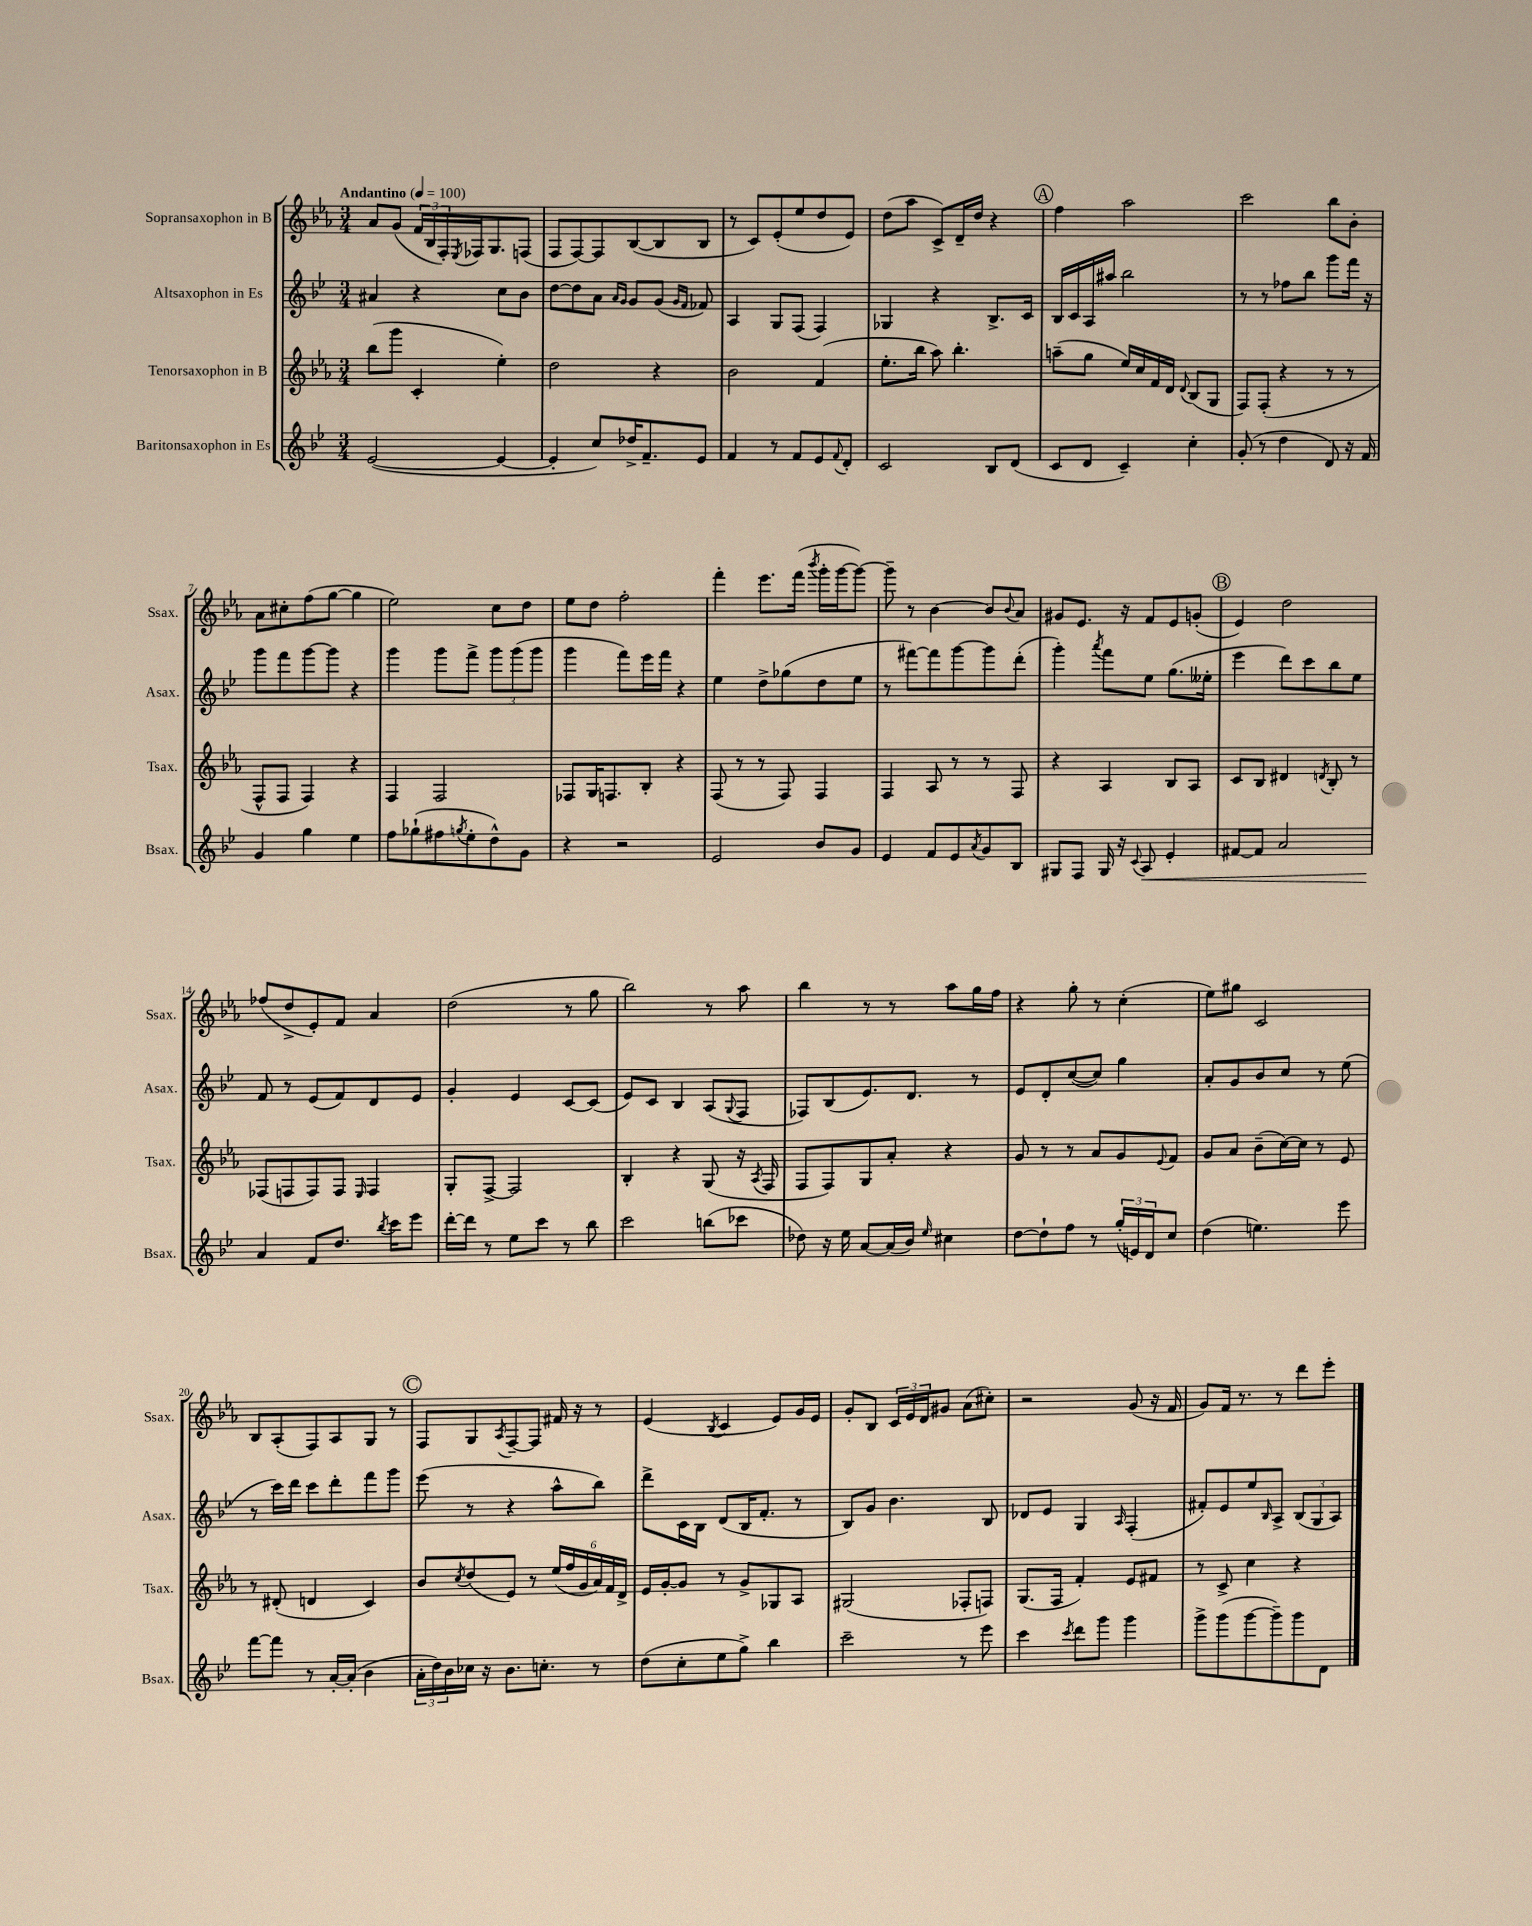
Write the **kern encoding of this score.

**kern	**kern	**kern	**kern
*staff4	*staff3	*staff2	*staff1
*clefG2	*clefG2	*clefG2	*clefG2
*k[b-e-]	*k[b-e-a-]	*k[b-e-]	*k[b-e-a-]
*M3/4	*M3/4	*M3/4	*M3/4
*MM100	*MM100	*MM100	*MM100
([2e-	(8bb-	4a#	8a-
.	8ggg	.	(8g
.	4c'	4r	24f
.	.	.	24B-
.	.	.	24F')
.	.	.	8qE-
.	.	.	16F-
.	.	.	8.G
4e-_	4ee-')	8cc	.
.	.	8b-	(8F
=	=	=	=
4e-']	2dd	[8dd	8F
.	.	8dd]	[8F)
8cc)	.	8a	8F]
.	.	16qqa	.
.	.	16qqg	.
16dd-^	.	8g	([8B-
8.f~	.	.	.
.	4r	(8g	8B-]
.	.	16qqg	.
.	.	16qqf	.
8e-	.	8f-)	8B-
=	=	=	=
4f	2b-	4A	8r
.	.	.	8c)
8r	.	8G	(8e-'
8f	.	(8F	8ee-
8e-	(4f	4F)	8dd
8qqf	.	.	.
8d'	.	.	8e-)
=	=	=	=
2c	8.ee-'	4G-	(8dd
.	.	.	8aa-
.	16bb-	.	.
.	8aa-)	4r	8c^)
.	4.bb-'	.	16d~
.	.	.	16dd
8B-	.	8.B-^	4r
(8d	.	.	.
.	.	16c	.
=	=	=	=
8c	(8aa~	16B-	4ff
.	.	16c	.
8d	8gg	16A	.
.	.	16aa#	.
4c~)	16ee-)	2bb-	2aa-
.	16cc	.	.
.	16f	.	.
.	16d	.	.
.	8qqd	.	.
4cc'	(8B-	.	.
.	8G	.	.
=	=	=	=
(8g'	8F)	8r	2ccc
8r	(8F'	8r	.
4dd	4r	8ff-	.
.	.	8bb-	.
8d)	8r	8ggg	8bb-
16r	8r	16fff	8b-'
16f	.	16r	.
=	=	=	=
4g	8F^^	8ggg	8a-
.	8F	8fff	8cc#'
4gg	4F)	[8ggg	(8ff
.	.	8ggg]	[8gg
4ee-	4r	4r	4gg]
=	=	=	=
8ff	4F	4ggg	2ee-)
(8gg-`	.	.	.
8ff#	2F	8ggg	.
8qgg	.	.	.
8ee-'	.	8fff^	.
8dd^^)	.	12ggg	8cc
.	.	(12ggg	.
8g	.	.	8dd
.	.	12ggg	.
=	=	=	=
4r	8F-	4ggg	8ee-
.	16G	.	8dd
.	8.F	.	.
2r	.	8fff)	2ff'
.	8B-'	16eee-	.
.	.	16fff	.
.	4r	4r	.
=	=	=	=
2e-	(8F	4ee-	4fff'
.	8r	.	.
.	8r	8dd^	8.eee-
.	8F)	(8gg-	.
.	.	.	(16fff
.	.	.	8qbbb-
8b-	4F	8dd	16ggg'
.	.	.	[16ggg
8g	.	8ee-	8ggg_)
=	=	=	=
4e-	4F	8r	8ggg~]
.	.	[8fff#)	8r
8f	8A-	8fff#]	[4b-
8e-	8r	[8ggg	.
8qa	.	.	.
8g	8r	8ggg]	8b-]
.	.	.	8qqb-
8B-	8F	(8ddd'	8a-
=	=	=	=
8G#	4r	4ggg')	8g#
8F	.	.	8.e-
.	.	8qaaa	.
16G#	4A-	8fff	.
16r	.	.	16r
8qqc	.	.	.
8A	.	8ee-	8f
4e-'	8B-	(8.gg	8e-
.	8A-	.	(8g'
.	.	16ee--'	.
=	=	=	=
[8f#	8c	4eee-	4e-)
8f#]	8B-	.	.
2a	4d#	8ddd)	2dd
.	.	8ccc	.
.	8qd	.	.
.	8B-'	8bb-	.
.	8r	8ee-	.
=	=	=	=
4a	(8F-	8f	(8ff-
.	8F	8r	8dd^
8f	8F)	(8e-	8e-')
8.dd	8F	8f)	8f
.	16qqE-	.	.
.	4F	8d	4a-
8qbb-	.	.	.
16ccc	.	.	.
8eee-	.	8e-	.
=	=	=	=
[16ddd'	8G'	4g'	(2dd
16ddd]	.	.	.
8r	[8F^	.	.
8ee-	2F]	4e-	.
8ccc	.	.	.
8r	.	[8c	8r
8bb-	.	(8c]	8gg
=	=	=	=
2ccc	4B-'	8e-)	2bb-)
.	.	8c	.
.	4r	4B-	.
(8bb	(8G	(8A	8r
.	.	8qqG	.
8ccc-	16r	8F	8aa-
.	8qA-	.	.
.	16F	.	.
=	=	=	=
8dd-)	8F	8F-)	4bb-
16r	8F)	(8B-	.
16ee-	.	.	.
[8a	8G	8.e-)	8r
(16a]	8a-'	.	8r
16b-)	.	8.d	.
16qqee-	.	.	.
4cc#	4r	.	8aa-
.	.	8r	16gg
.	.	.	16ff
=	=	=	=
[8dd	8g	8e-	4r
8dd`]	8r	8d'	.
8ff	8r	([8cc	8gg'
8r	8a-	8cc])	8r
(24gg'	8g	4gg	(4cc'
24e)	.	.	.
24d	.	.	.
.	8qqe-	.	.
8cc	8f	.	.
=	=	=	=
(4dd	8g	8a'	8ee-)
.	8a-	8g	8gg#
4.ee)	(8b-~	8b-	2c
.	[16cc)	8cc	.
.	16cc]	.	.
.	8r	8r	.
8eee-	8e-	(8ee-	.
=	=	=	=
[8fff	8r	8r	8B-
8fff]	(8d#'	16ccc)	(8A-'
.	.	16ddd	.
8r	4d	8ccc	8F)
[16a'	.	8ddd'	8A-
(16a']	.	.	.
4b-	4c)	8fff	8G
.	.	8ggg	8r
=	=	=	=
24a'	8b-	(8eee-	8F
24dd)	.	.	.
24b-	.	.	.
.	8qcc	.	.
16cc-	(8dd	8r	8G
16r	.	.	.
.	.	.	8qA-
8.b-	8e-)	4r	[8F~
.	8r	.	8F]
8.cc'	.	.	.
.	(24ee-	8aa^^	16f#
.	24ff	.	.
.	.	.	16r
.	24g	.	.
8r	24a-)	8bb-)	8r
.	24f	.	.
.	24d^	.	.
=	=	=	=
(8dd	16e-	8ddd^	(4e-
.	[16g'	.	.
8cc'	8g]	16c	.
.	.	16B-	.
.	.	.	8qB-
8ee-	8r	(8d	4c
8gg^)	8g^	16B-	.
.	.	8.f'	.
4bb-	8G-	.	8e-)
.	8A-	8r	16g
.	.	.	16e-
=	=	=	=
2ccc~	(2G#	8B-)	8g'
.	.	8g	8B-
.	.	4.b-	24c
.	.	.	24e-
.	.	.	24d
.	.	.	8g#
8r	8F-'	.	(8a-
8eee-	8F)	8B-	8cc#')
=	=	=	=
4ccc	(8.G	8d-	2r
.	.	8e-	.
.	16F	.	.
8qccc	.	.	.
8ddd	4f')	4G	.
8ggg	.	.	.
.	.	16qqA	.
4ggg	8e-	(4F'	(8g
.	8f#	.	16r
.	.	.	16f
=	=	=	=
8ggg^	8r	8f#')	8g)
(8ggg	8c^	8e-	16f
.	.	.	8.r
[8ggg	4cc	8ee-	.
.	.	16qqB-	.
8ggg~])	.	8A^	8r
8ggg	4r	(12B-	8ddd
.	.	12G	.
8d	.	.	8eee-'
.	.	12A)	.
==	==	==	==
*-	*-	*-	*-
